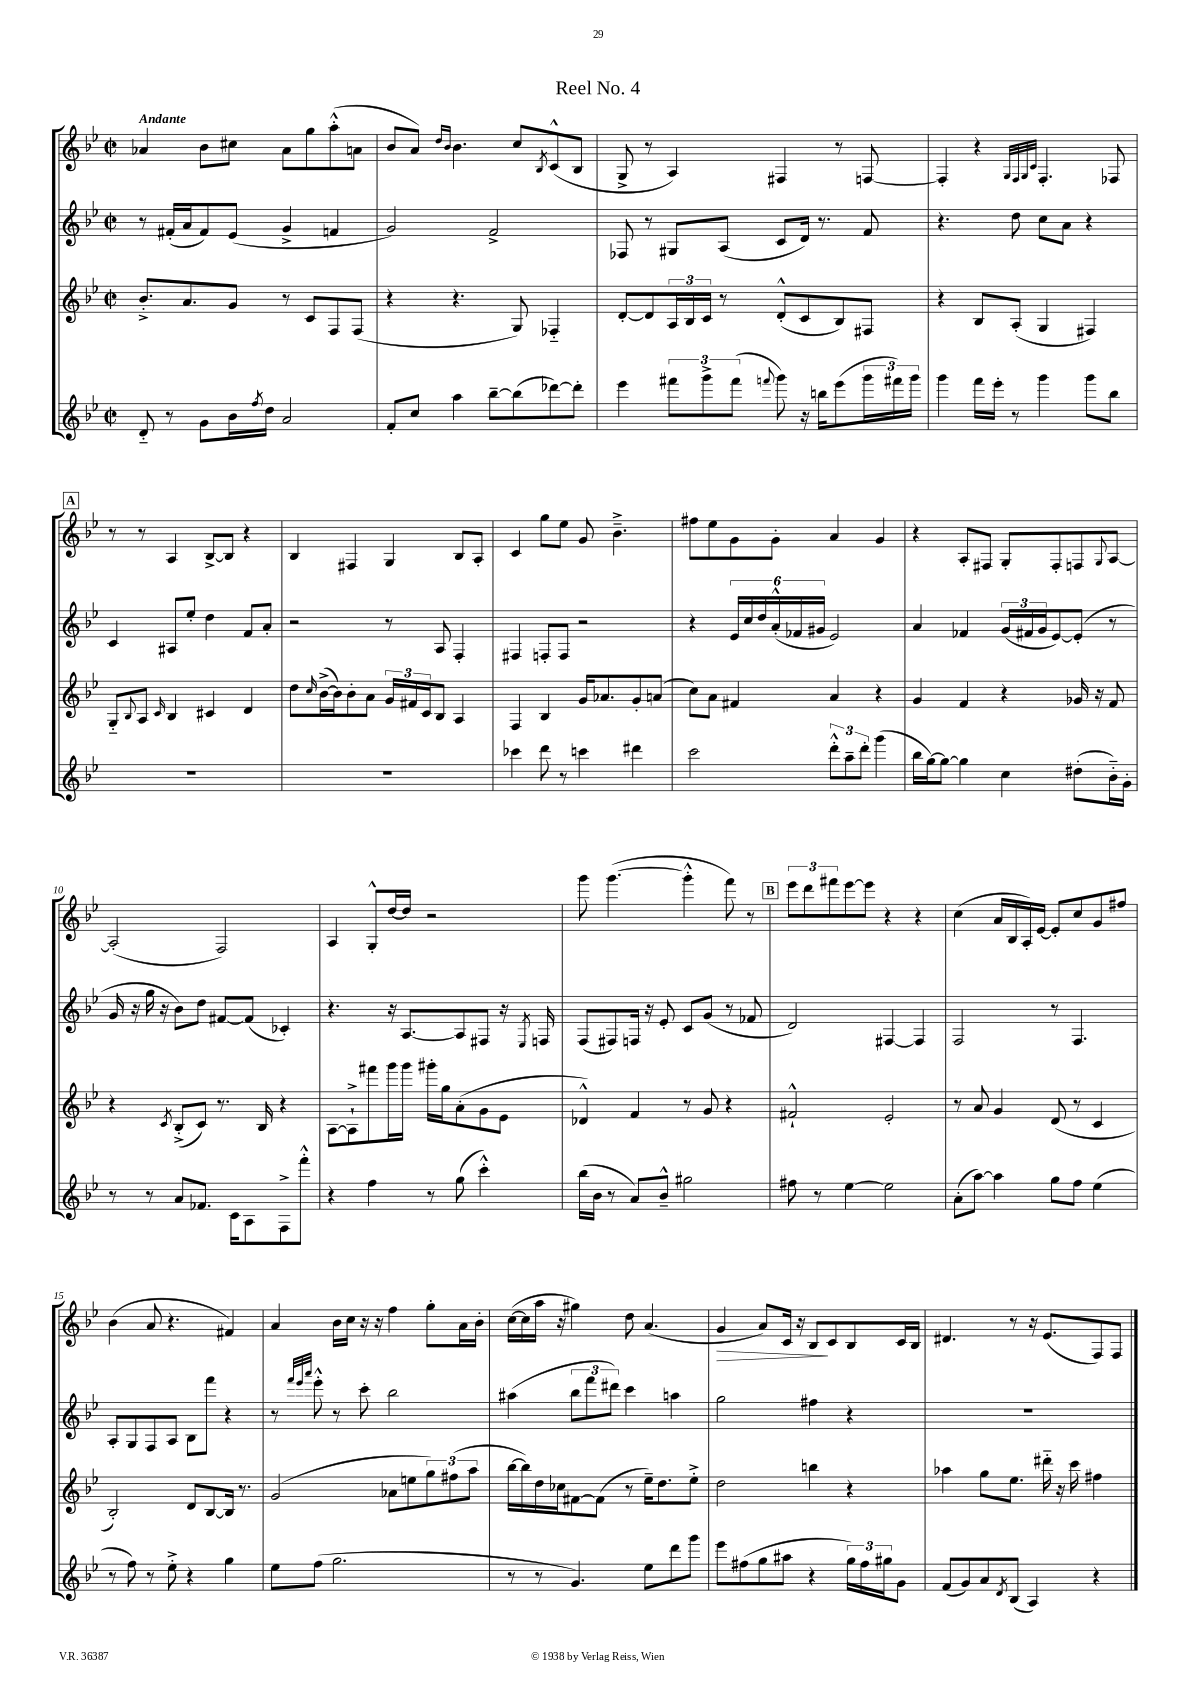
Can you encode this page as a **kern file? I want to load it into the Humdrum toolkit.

**kern	**kern	**kern	**kern
*staff4	*staff3	*staff2	*staff1
*clefG2	*clefG2	*clefG2	*clefG2
*k[b-e-]	*k[b-e-]	*k[b-e-]	*k[b-e-]
*M2/2	*M2/2	*M2/2	*M2/2
*met(c|)	*met(c|)	*met(c|)	*met(c|)
8d'~/	8.b-'^/L	8r	4a-/
8r	.	(16f#'/LL	.
.	8.a/	16a/J	.
8g\L	.	8f#/)	8b-\L
16b-\L	8g/J	(8e-/J	8cc#\J
8qff/	.	.	.
16dd\JJ	.	.	.
2a/	8r	4g^/	8a-\L
.	8c/L	.	8gg\
.	8F/	4f/	(8aa'^^\
.	(8F/J	.	8a\J
=	=	=	=
8f'/L	4r	2g/)	8b-/L
8cc/J	.	.	8a/J)
.	.	.	16qqdd/LL
.	.	.	16qqb-/JJ
4aa\	4.r	.	4.b-\
[8bb-~\L	.	2f^/	.
(8bb-\]	8G/)	.	8cc/L
.	.	.	8qB-/
[8ddd-\)	4F-'~/	.	(8c^^/
8ddd-'\]J	.	.	8B-/J
=	=	=	=
4eee-\	[8d'/L	8F-/	8G^/
.	8d/]	8r	8r
12fff#\L	24A/L	8G#/L	4A/)
.	24B-/	.	.
12ggg^\	24c/JJ	.	.
.	8r	(8A/J	.
(12fff#\J	.	.	.
8qqfff/	.	.	.
8ggg\)	(8d'^^/L	8c/L	4F#/
16r	8c/	16d/Jk)	.
16bb\LK	.	8.r	.
(8eee-\	8B-/)	.	8r
24ggg\L	8F#/J	8f/	[8F/
24fff#\)	.	.	.
24ggg\JJ	.	.	.
=	=	=	=
4ggg\	4r	4.r	4F'/]
16fff\LL	8B-/L	.	4r
16eee-'\JJ	.	.	.
8r	(8A'/J	8dd\	.
.	.	.	32qqG/LLL
.	.	.	32qqF/
.	.	.	32qqG/
.	.	.	32qqc/JJJ
4ggg\	4G/	8cc\L	4.F'/
.	.	8a\J	.
8ggg\L	4F#/)	4r	.
8bb-\J	.	.	8F-/
=	=	=	=
1r	8G'~/L	4c/	8r
.	8qqB-/	.	.
.	8A/J	.	8r
.	16qqc/	.	.
.	4B-/	8A#/L	4A/
.	.	8ee-'/J	.
.	4c#/	4dd\	[8B-^/L
.	.	.	8B-/]J
.	4d/	8f/L	4r
.	.	8a'/J	.
=	=	=	=
1r	8dd\L	2r	4B-/
.	16qqcc/	.	.
.	([16b-^\L	.	.
.	16b-\]J)	.	.
.	8b-'\	.	4F#/
.	8a\J	.	.
.	24g/LL	8r	4G/
.	24f#/	.	.
.	24c/J	.	.
.	8B-/J	8A/	.
.	4A/	4F'/	8B-/L
.	.	.	8A'/J
=	=	=	=
4ccc-\	4F/	4F#/	4c/
8ddd\	4B-/	8F'/L	8gg\L
8r	.	8F/J	8ee-\J
4ccc\	16g/LK	2r	8g/
.	8.a-/	.	.
.	.	.	4.b-~^\
4ddd#\	8g'/	.	.
.	(8a/J	.	.
=	=	=	=
2ccc\	8cc\L)	4r	8ff#\L
.	8a\J	.	8ee-\
.	4f#/	24e-/LL	8g\
.	.	24cc/	.
.	.	24dd/	.
.	.	(24a'^^/	8g'\J
.	.	24f-/	.
.	.	24g#/JJ	.
12ddd'^^\L	4a/	2e-/)	4a/
12aa~\	.	.	.
12ddd'\J	.	.	.
(4ggg\	4r	.	4g/
=	=	=	=
16bb-\LL	4g/	4a/	4r
[16gg\J)	.	.	.
8gg\_J	.	.	.
4gg\]	4f/	4f-/	8A'/L
.	.	.	8F#/J
4cc\	4r	(24g/LL	8G'/L
.	.	24f#/	.
.	.	24g/J	.
.	.	[8e-/)	8F#'/
(8dd#'\L	16g-/	(8e-'/]J	8F/
.	16r	.	.
.	.	.	8qqG/
16b-'~\L)	8f/	8r	[8A/J
16g'\JJ	.	.	.
=	=	=	=
8r	4r	16g/	(2A'/]
.	.	16r	.
8r	.	16gg\	.
.	.	16r	.
.	8qc/	.	.
8a/L	(8B-'^/L	8b-\L)	.
8.f-/J	8c/J)	8dd\J	.
.	8.r	[8f#/L	2F/)
16c\LK	.	.	.
8A\	.	(8f#/]J	.
.	16B-/	.	.
8F^\	4r	4c-'/)	.
8fff'^^\J	.	.	.
=	=	=	=
4r	[8A\L	4.r	4A/
.	8A`^\]	.	.
4ff\	8fff#\	.	8G'^^/L
.	16ggg\L	16r	[16dd/L
.	16ggg\JJ	[8.A/L	16dd/]JJ
8r	16ggg#'\LL	.	2r
.	16gg\J	.	.
(8gg\	(8a'\	8A/]	.
4ccc'^^\)	8g\	8F#/J	.
.	8e-\J	16r	.
.	.	8qE-/	.
.	.	16F/	.
=	=	=	=
(16bb-\LL	4d-^^/)	(8F/L	8ggg\
16b-\JJ	.	.	.
8r	.	8F#/)	([4.ggg\
8a/L)	4f/	16F/Jk	.
.	.	16r	.
8b-~^^/J	.	8e-'/	.
2gg#\	8r	8c/L	4ggg'^^\]
.	8g/	(8g/J	.
.	4r	8r	8fff\)
.	.	8f-/	8r
=	=	=	=
8ff#\	2f#`^^/	2d/)	12eee-\L
.	.	.	12ddd\
8r	.	.	.
.	.	.	12fff#\
[4ee-\	.	.	[8eee-\
.	.	.	8eee-\]J
2ee-\]	2e-'/	[4F#/	4r
.	.	4F#/]	4r
=	=	=	=
(8a'\L	8r	2F/	(4cc\
[8aa\J)	8a/	.	.
4aa\]	4g/	.	16a/LL
.	.	.	16B-/
.	.	.	16A'/)
.	.	.	[16e-/JJ
8gg\L	(8d/	8r	8e-'/]L
8ff\J	8r	4.F/	8cc/
(4ee-\	4c/	.	8g/
.	.	.	8ff#/J
=	=	=	=
8r	2B-'/)	8A'/L	(4b-\
8ff\)	.	8G/	.
8r	.	8F/	8a/
8ee-'^\	.	8A/J	4.r
4r	8d/L	8B-\L	.
.	[8B-/	8fff\J	.
4gg\	16B-/]Jk	4r	4f#/)
.	8.r	.	.
=	=	=	=
8ee-\L	(2g/	8r	4a/
.	.	32qqfff/LLL	.
.	.	32qqeee-/	.
.	.	32qqaaa/JJJ	.
(8ff\J	.	8eee-'^^\	.
2.gg\	.	8r	16b-\LL
.	.	.	16cc\JJ
.	.	8ccc'\	16r
.	.	.	16r
.	8a-\L	2bb-\	4ff\
.	8ee\	.	.
.	12gg\)	.	8gg'\L
.	(12ff#\	.	.
.	.	.	16a\L
.	12aa\J	.	.
.	.	.	16b-'\JJ
=	=	=	=
8r	[16bb-\LL	(4aa#\	([16cc\LL
.	16bb-\])	.	16cc\]
8r	16dd\	.	16aa\JJ
.	16cc-\J	.	16r
4.g/)	[8f#\	12bb-\L	4gg#\)
.	.	12fff\	.
.	(8f#\]J	.	.
.	.	12ddd#\J)	.
.	8r	4ccc\	8dd\
8ee-\L	16ee-~\LK)	.	(4.a/
.	8.dd\	.	.
8ddd\	.	4aa\	.
8ggg\J	8ee-'^\J	.	.
=	=	=	=
8eee-\L	2dd\	2gg\	4g/
(8ff#\	.	.	.
8gg\	.	.	8a/L)
8aa#\J	.	.	16c/Jk
.	.	.	16r
4r	4bb\	4ff#\	8B-/L
.	.	.	8c/
24gg\LL)	4r	4r	8B-/
24ff#\	.	.	.
24gg#\J	.	.	.
8g\J	.	.	16c/L
.	.	.	16B-/JJ
=	=	=	=
(8f/L	4aa-\	1r	4.d#/
8g/)	.	.	.
8a/	8gg\L	.	.
8qd/	.	.	.
(8B-/J	8.ee-\J	.	8r
4A/)	.	.	16r
.	16ddd#'~\	.	(8.e-/L
.	16r	.	.
.	16ccc\	.	.
4r	4ff#\	.	8F/)
.	.	.	8F/J
==	==	==	==
*-	*-	*-	*-
